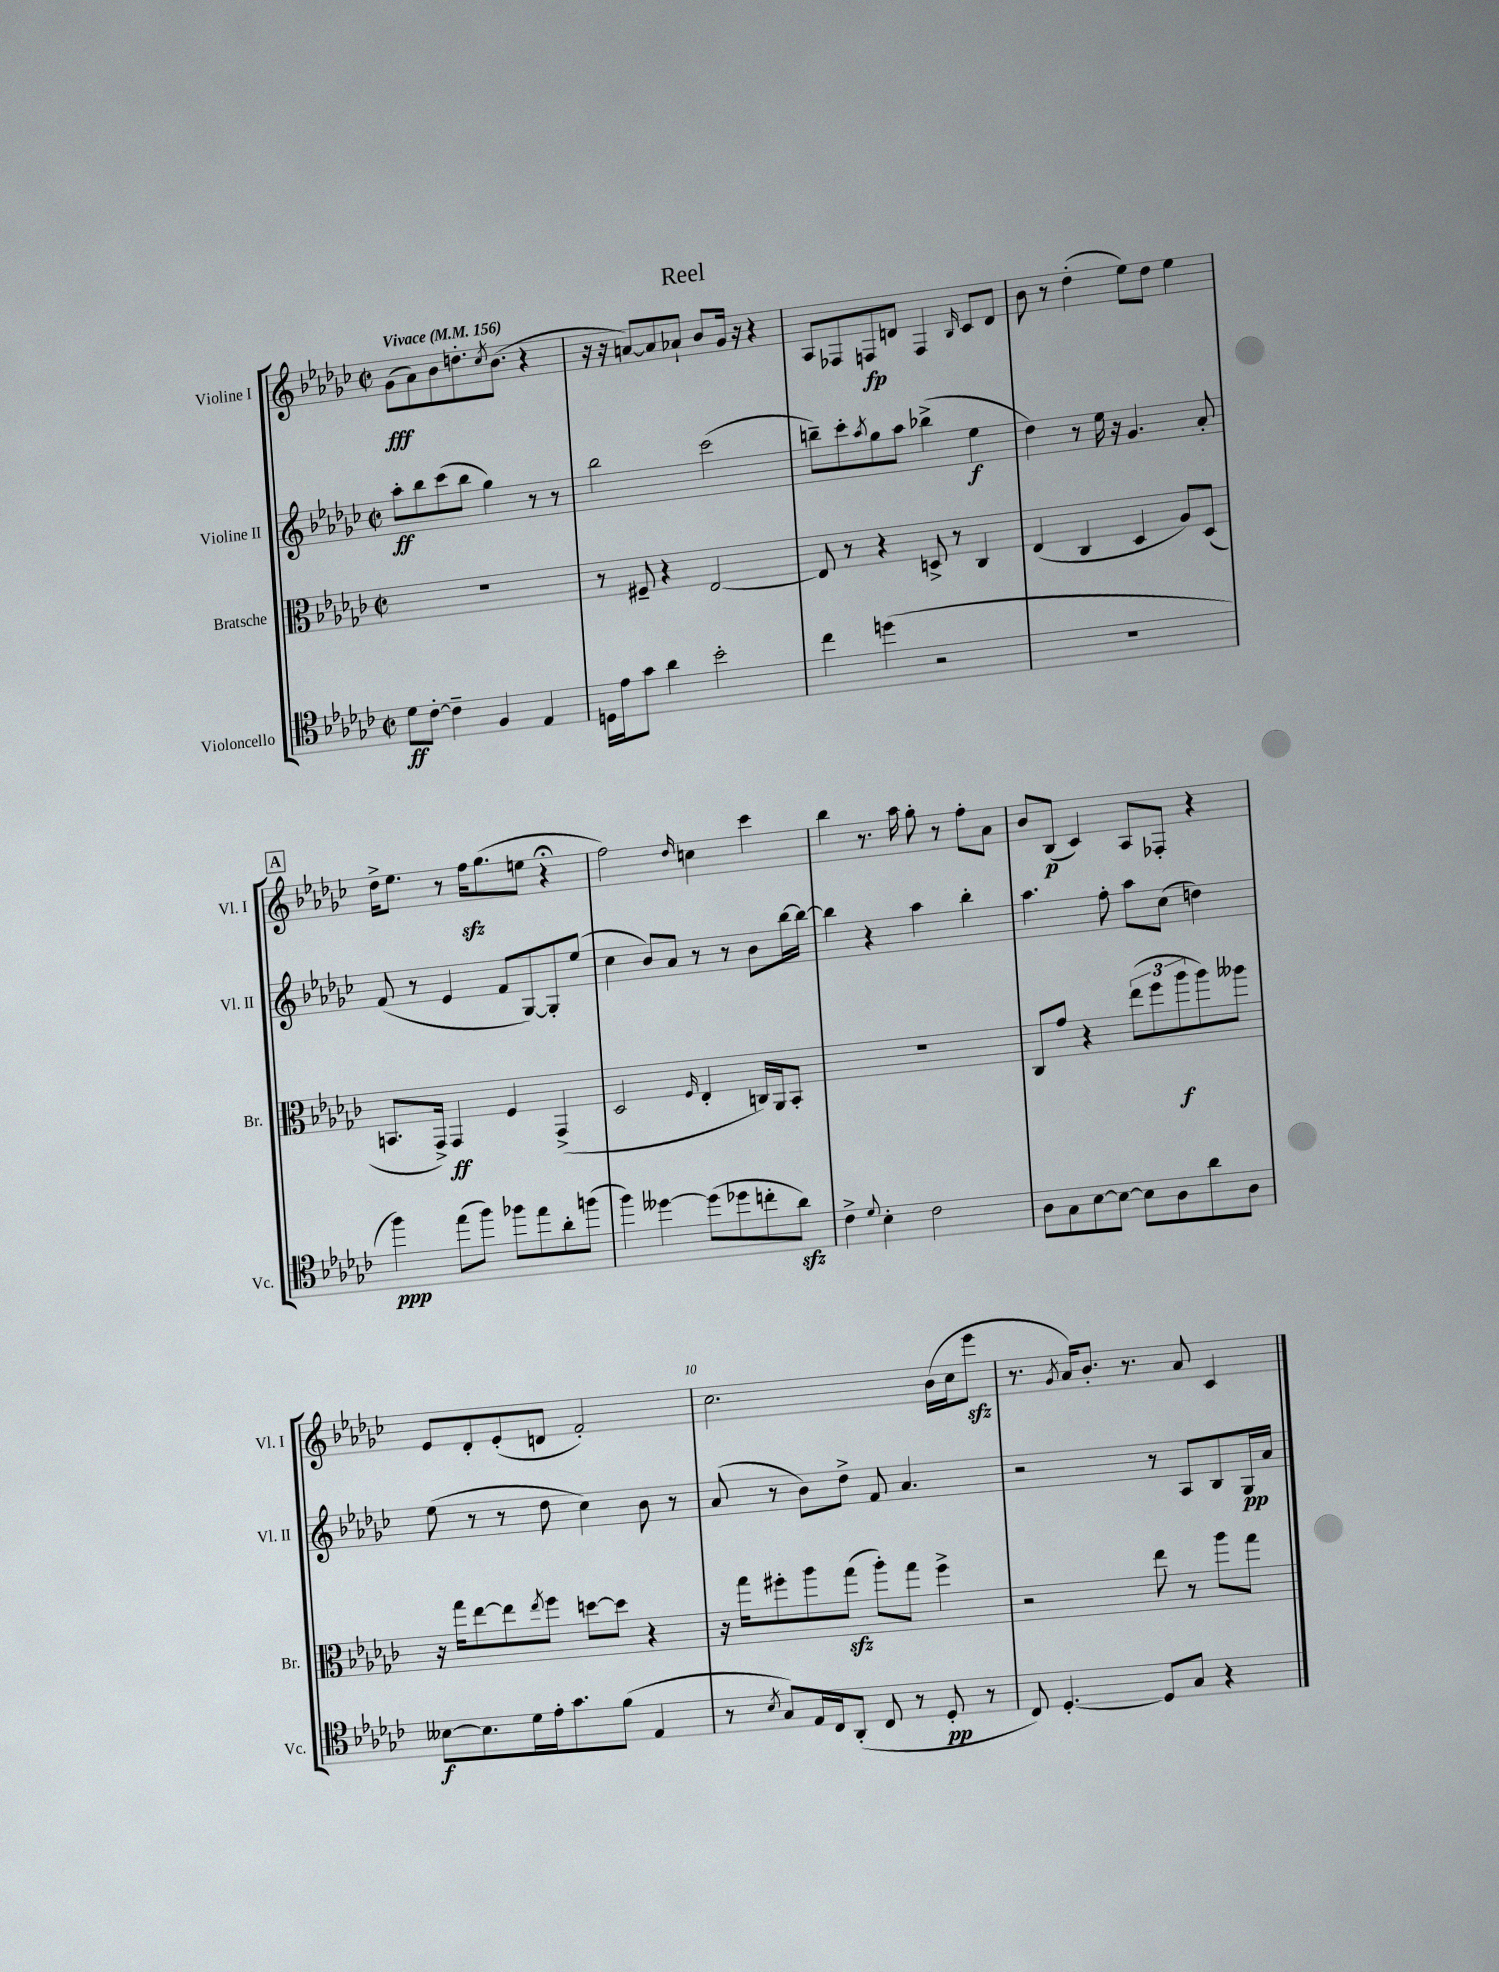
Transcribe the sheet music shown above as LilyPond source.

\header { title = "Reel" }
<<
\new StaffGroup <<
\new Staff = "s0" \with { instrumentName = "Violine I" shortInstrumentName = "Vl. I" } {
    \clef treble \key ges \major \defaultTimeSignature \time 2/2 \tempo "Vivace" 4 = 156
    ges'8\fff( aes'8) bes'8 d''8.-. \acciaccatura { ces''8 } bes'8.( r4 |
    r16 r16 a'8~) a'8 aes'8-! bes'8 ges'16 r16 r4 |
    aes8 fes8 f8\fp d'8 f4 \grace { bes16 } ces'8 d'8 |
    bes'8 r8 des''4-.( ees''8) des''8 ees''4 |
    \mark \markup { \box "A" } des''16-> ees''8. r8 f''16\sfz ges''8.( e''8 r4\fermata |
    f''2) \grace { des''16 } c''4 ces'''4 |
    bes''4 r8. aes''16 ges''8-. r8 f''8-. aes'8 |
    bes'8 bes8\p( ces'4) aes8 fes8-. r4 |
    ees'8 des'8-. ees'8-.( d'8 f'2-.) |
    ces''2. bes'16( ces''16 ees'''8\sfz |
    r8. \acciaccatura { ges'8 } aes'16) bes'8.-. r8. aes'8 ces'4 \bar "|." |
}
\new Staff = "s1" \with { instrumentName = "Violine II" shortInstrumentName = "Vl. II" } {
    \clef treble \key ges \major \defaultTimeSignature \time 2/2
    aes''8-.\ff bes''8 ces'''8( bes''8 ges''4) r8 r8 |
    bes''2 ces'''2( |
    b''8--) ces'''8-. \acciaccatura { aes''8 } ges''8 aes''8 bes''4->( ees''4\f |
    des''4) r8 ees''16 r16 ges'4. aes'8-. |
    \mark \markup { \box "A" } f'8( r8 ees'4 f'8 ges8~) ges8-. ees''8( |
    ces''4 bes'8) aes'8 r8 r8 bes'8 bes''16~ bes''16~ |
    bes''4 r4 aes''4 bes''4-. |
    aes''4. f''8-. aes''8 ces''8( d''4) |
    ees''8( r8 r8 des''8 ces''4) bes'8 r8 |
    aes'8( r8 bes'8) des''8-> f'8 aes'4. |
    r2 r8 aes8 bes8 ges16\pp aes'16 \bar "|." |
}
\new Staff = "s2" \with { instrumentName = "Bratsche" shortInstrumentName = "Br." } {
    \clef alto \key ges \major \defaultTimeSignature \time 2/2
    R1 |
    r8 fis8-- r4 ees2~ |
    ees8 r8 r4 d8-> r8 ces4 |
    ees4( ces4 des4 aes8) des8( |
    \mark \markup { \box "A" } b,8. ges,16->) ges,4\ff f4 ges,4->( |
    des2 \grace { f16 } ees4-. c16) aes,16 bes,8-. |
    R1 |
    ces8 ges'8 r4 \tuplet 3/2 { ees''8( f''8 aes''8\f } aes''8) aeses''8 |
    r16 ges''16 ees''8~ ees''8 \acciaccatura { ees''8 } f''8 d''8~ d''8 r4 |
    r16 ges''16 fis''8-. aes''8 ges''8\sfz( aes''8-.) ges''8 fis''4-> |
    r2 ees''8 r8 aes''8 ges''8 \bar "|." |
}
\new Staff = "s3" \with { instrumentName = "Violoncello" shortInstrumentName = "Vc." } {
    \clef tenor \key ges \major \defaultTimeSignature \time 2/2
    des'8\ff ces'8~-. ces'4-- f4 ees4 |
    d16 ees'16 ges'8 aes'4 bes'2-. |
    ces''4 d''4( r2 |
    R1 |
    \mark \markup { \box "A" } f''4\ppp) ees''8( f''8) fes''8 ees''8 aes'8-. f''8( |
    f''4) deses''4~ deses''8( des''8 c''8-. aes'8\sfz) |
    ces'4-> \appoggiatura { des'8 } bes4-. ces'2 |
    aes8 ges8 bes8~ bes8~ bes8 aes8 aes'8 aes8 |
    beses8~\f beses8. des'16 ees'16-. ges'8. f'8( ees4 |
    r8 \acciaccatura { bes8 } ges8) ees16 ces16 aes,8-.( ces8 r8 des8-.\pp r8 |
    ces8) des4.~-. des8 ges8 r4 \bar "|." |
}
>>
>>
\layout { \context { \Score \override BarNumber.break-visibility = ##(#f #t #t) barNumberVisibility = #(every-nth-bar-number-visible 5) } }
